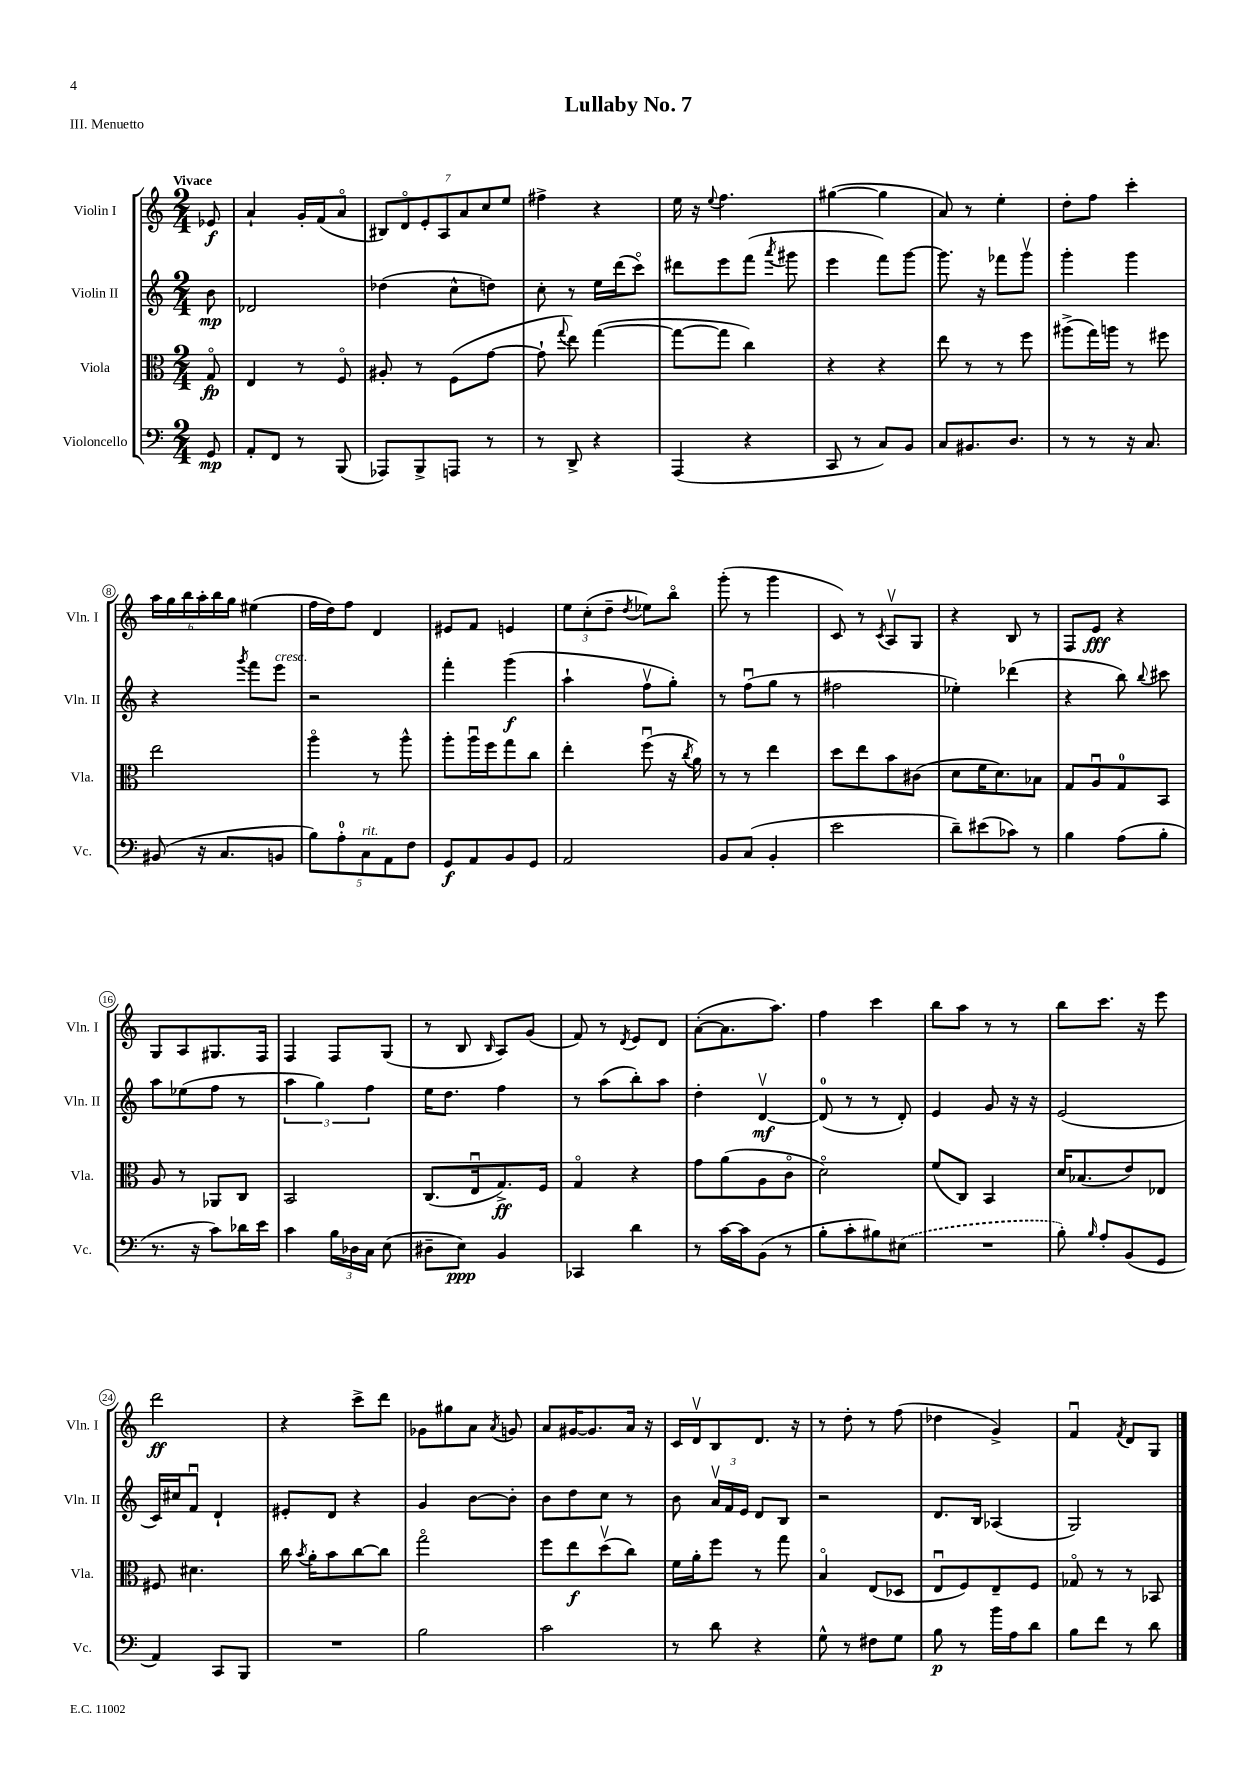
\header { title = "Lullaby No. 7" piece = "III. Menuetto" }
<<
\new StaffGroup <<
\new Staff = "s0" \with { instrumentName = "Violin I" shortInstrumentName = "Vln. I" } {
    \clef treble \key c \major \numericTimeSignature \time 2/4 \partial 8 \tempo "Vivace"
    \autoBeamOff ees'8\f |
    a'4-! g'16[-. f'16( a'8]\flageolet |
    \tuplet 7/4 { bis8[) d'8\flageolet e'8-. a8 a'8 c''8 e''8] } |
    fis''4-> r4 |
    e''16 r16 \appoggiatura { e''8 } f''4. |
    gis''4~( gis''4 |
    a'8) r8 e''4-. |
    d''8[-. f''8] c'''4-. |
    \tuplet 6/4 { a''16[ g''16 b''16 a''16-. b''16 g''16] } eis''4( |
    f''16[ d''16) f''8] d'4 |
    eis'8[ f'8] e'4 |
    \tuplet 3/2 { e''8[ c''8-.( d''8]-- } \acciaccatura { d''8 } ees''8[) b''8]\flageolet |
    g'''8-.( r8 g'''4 |
    c'8) r8 \acciaccatura { c'8 } a8[\upbow g8] |
    r4 b8 r8 |
    f8[ e'8]\fff r4 |
    g8[ a8 gis8. f16] |
    f4 f8[ g8]( |
    r8 b8 \grace { b16 } a8[) g'8]( |
    f'8) r8 \acciaccatura { d'8 } e'8[ d'8] |
    a'8[~-.( a'8. a''8.]) |
    f''4 c'''4 |
    b''8[ a''8] r8 r8 |
    b''8[ c'''8.] r16 e'''8 |
    d'''2\ff |
    r4 c'''8[-> d'''8] |
    ges'8[ gis''8 a'8] \acciaccatura { a'8 } g'8 |
    a'8[ gis'16~ gis'8. a'16] r16 |
    c'16[ d'16\upbow b8 d'8.] r16 |
    r8 d''8-. r8 f''8( |
    des''4 g'4->) |
    f'4\downbow \acciaccatura { f'8 } d'8[ g8] \bar "|." |
}
\new Staff = "s1" \with { instrumentName = "Violin II" shortInstrumentName = "Vln. II" } {
    \clef treble \key c \major \numericTimeSignature \time 2/4 \partial 8
    \autoBeamOff b'8\mp |
    des'2 |
    des''4( c''8[-^ d''8]) |
    c''8-. r8 e''16[ d'''16( c'''8]\flageolet) |
    dis'''8[ e'''8 f'''8]( \acciaccatura { a'''8 } gis'''8 |
    e'''4 f'''8[) g'''8]~ |
    g'''8. r16 fes'''8[ g'''8]\upbow |
    g'''4-. g'''4 |
    r4 \acciaccatura { g'''8 } f'''8[ e'''8]^\markup { \italic "cresc." } |
    r2 |
    f'''4-. g'''4\f( |
    a''4-! f''8[\upbow g''8]-.) |
    r8 f''8[\downbow( g''8] r8 |
    fis''2 |
    ees''4-.) des'''4( |
    r4 b''8) \appoggiatura { b''8 } cis'''8 |
    a''8[ ees''8( f''8] r8 |
    \tuplet 3/2 { a''4 g''4) f''4 } |
    e''16[ d''8.] f''4 |
    r8 a''8[( b''8-.) a''8] |
    d''4-. d'4~\upbow\mf |
    d'8-0( r8 r8 d'8-.) |
    e'4 g'8 r16 r16 |
    e'2( |
    c'16[) cis''16 f'8]\downbow d'4-! |
    eis'8[-. d'8] r4 |
    g'4 b'8[~ b'8]-. |
    b'8[ d''8 c''8] r8 |
    b'8 \tuplet 3/2 { a'16[\upbow f'16 e'16] } d'8[ b8] |
    r2 |
    d'8.[ b16] aes4( |
    g2) \bar "|." |
}
\new Staff = "s2" \with { instrumentName = "Viola" shortInstrumentName = "Vla." } {
    \clef alto \key c \major \numericTimeSignature \time 2/4 \partial 8
    \autoBeamOff g8\flageolet\fp |
    e4 r8 f8\flageolet |
    ais8-. r8 f8[( g'8]~ |
    g'8-! \appoggiatura { g''8 } e''8) g''4~( |
    g''8[~ g''8] c''4) |
    r4 r4 |
    e''8 r8 r8 f''8 |
    ais''8[->( g''16) a''16] r8 fis''8 |
    e''2 |
    a''4\flageolet r8 a''8-^ |
    a''8[-. a''16\downbow f''16 g''8 c''8] |
    e''4-. f''8\downbow( r16 \acciaccatura { c''8 } a'16) |
    r8 r8 e''4 |
    d''8[ e''8 b'8 cis'8]( |
    d'8[ f'16 d'8.) bes8] |
    g8[ a8\downbow g8-0 b,8] |
    a8 r8 aes,8[ c8] |
    b,2 |
    c8.[( e16\downbow g8.->\ff) f16] |
    g4\flageolet r4 |
    g'8[ a'8( a8 c'8]\flageolet |
    d'2\flageolet) |
    f'8[( c8]) b,4 |
    d'16[ bes8.( e'8) ees8] |
    fis8 dis'4. |
    c''16 \acciaccatura { b'8 } a'16[-. b'8 c''8~ c''8] |
    g''2\flageolet |
    f''8[ e''8\f d''8\upbow( c''8]) |
    f'16[ a'16-. f''8] r8 g''8 |
    b4\flageolet e8[( des8] |
    e8[\downbow f8) e8-- f8] |
    ges8\flageolet r8 r8 bes,8 \bar "|." |
}
\new Staff = "s3" \with { instrumentName = "Violoncello" shortInstrumentName = "Vc." } {
    \clef bass \key c \major \numericTimeSignature \time 2/4 \partial 8
    \autoBeamOff g,8\mp |
    a,8[-. f,8] r8 b,,8( |
    aes,,8[) b,,8-> a,,8] r8 |
    r8 d,8-> r4 |
    a,,4( r4 |
    c,8 r8 c8[) b,8] |
    c8[ bis,8. d8.] |
    r8 r8 r16 c8. |
    bis,8( r16 c8.[ b,8] |
    \tuplet 5/4 { b8[) a8-0-. c8^\markup { \italic "rit." } a,8 f8] } |
    g,8[\f a,8 b,8 g,8] |
    a,2 |
    b,8[ c8]( b,4-. |
    e'2 |
    d'8[--) eis'8( ces'8]) r8 |
    b4 a8[( b8]-. |
    r8. r16 c'8[) des'16 e'16] |
    c'4 \tuplet 3/2 { b16[ des16 c16] } e8( |
    dis8[-- e8]\ppp) b,4 |
    ces,4 d'4 |
    r8 c'16[~ c'16 b,8]( r8 |
    b8[-. c'8-. bis8) \once \slurDashed eis8]( |
    R2 |
    b8-.) \grace { b16 } a8[-. b,8( g,8] |
    a,4) c,8[ b,,8] |
    R2 |
    b2 |
    c'2 |
    r8 d'8 r4 |
    g8-^ r8 fis8[ g8] |
    b8\p r8 b'16[ a16 d'8] |
    b8[ f'8] r8 d'8 \bar "|." |
}
>>
>>
\layout { \context { \Score \override BarNumber.stencil = #(make-stencil-circler 0.1 0.3 ly:text-interface::print) } }
